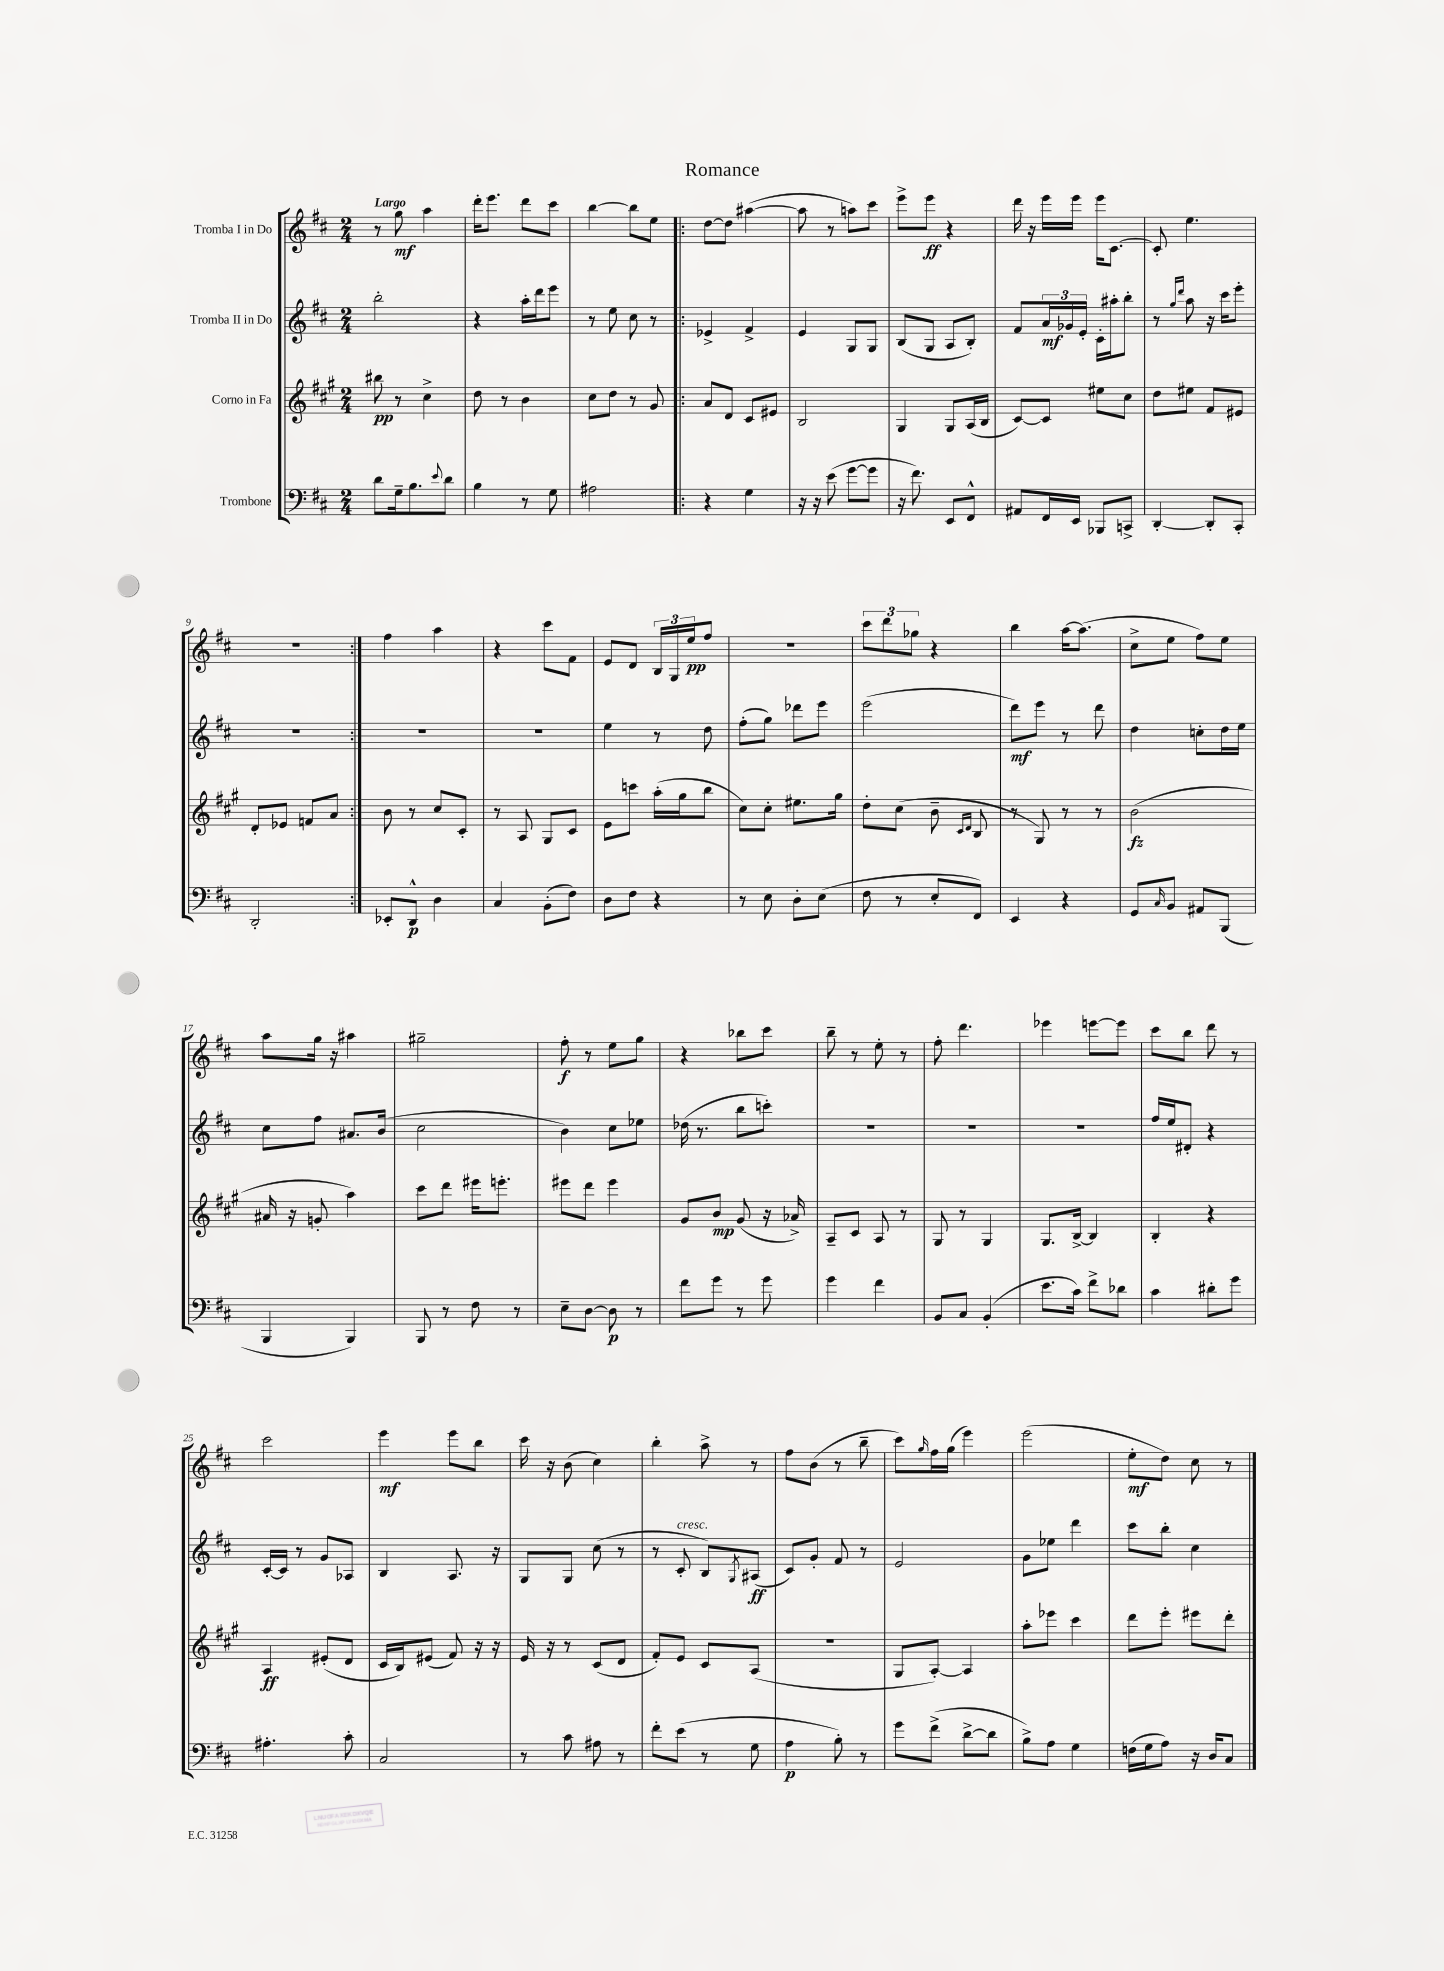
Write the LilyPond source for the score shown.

\header { title = "Romance" }
<<
\new StaffGroup <<
\new Staff = "s0" \with { instrumentName = "Tromba I in Do" } {
    \clef treble \key d \major \numericTimeSignature \time 2/4 \tempo "Largo"
    r8 g''8\mf a''4 |
    d'''16-. e'''8. d'''8 cis'''8 |
    b''4~ b''8 e''8 |
    \repeat volta 2 { d''8~ d''8 ais''4~( |
    ais''8 r8 a''8) cis'''8 |
    e'''8-> e'''8\ff r4 |
    d'''16 r16 e'''16 e'''16 e'''16 cis'8.~ |
    cis'8-. e''4. |
    r2 | }
    fis''4 a''4 |
    r4 cis'''8 fis'8 |
    e'8 d'8 \tuplet 3/2 { b16 g16 e''16\pp } fis''8 |
    R2 |
    \tuplet 3/2 { cis'''8 d'''8 ges''8 } r4 |
    b''4 a''16~ a''8.( |
    cis''8-> e''8 fis''8) e''8 |
    a''8 g''16 r16 ais''4 |
    gis''2-- |
    fis''8-.\f r8 e''8 g''8 |
    r4 bes''8 cis'''8 |
    b''8-- r8 e''8-. r8 |
    fis''8-. d'''4. |
    ees'''4 e'''8~ e'''8 |
    cis'''8 b''8 d'''8 r8 |
    cis'''2 |
    e'''4\mf e'''8 b''8 |
    cis'''16 r16 b'8( cis''4) |
    b''4-. a''8-> r8 |
    fis''8 b'8( r8 b''8-- |
    cis'''8) \grace { g''16 } fis''16 g''16( e'''4) |
    e'''2( |
    e''8-.\mf d''8) cis''8 r8 \bar "|." |
}
\new Staff = "s1" \with { instrumentName = "Tromba II in Do" } {
    \clef treble \key d \major \numericTimeSignature \time 2/4
    b''2-. |
    r4 a''16-. d'''16 e'''8 |
    r8 e''8 cis''8 r8 |
    \repeat volta 2 { ees'4-> fis'4-> |
    e'4 g8 g8 |
    b8( g8 a8 b8-.) |
    fis'8 \tuplet 3/2 { a'16\mf ges'16 e'16-. } cis'16-. ais''16-. b''8-. |
    r8 \grace { g''16 d'''16 } a''8 r16 cis'''16 e'''8-. |
    R2 | }
    R2 |
    R2 |
    e''4 r8 d''8 |
    fis''8-.( g''8) des'''8 e'''8 |
    e'''2( |
    d'''8\mf) e'''8 r8 d'''8 |
    d''4 c''8-. d''16 e''16 |
    cis''8 fis''8 ais'8. b'16( |
    cis''2 |
    b'4) cis''8 ees''8 |
    des''16( r8. b''8 c'''8-.) |
    R2 |
    R2 |
    R2 |
    fis''16 e''16 dis'8-. r4 |
    cis'16~-. cis'16 r8 g'8 aes8 |
    b4 a8. r16 |
    g8 g8 cis''8( r8 |
    r8 cis'8-.^\markup { \italic "cresc." } b8) \acciaccatura { g8 } ais8\ff( |
    cis'8) g'8-. fis'8 r8 |
    e'2 |
    g'8 ees''8 d'''4 |
    cis'''8 b''8-. cis''4 \bar "|." |
}
\new Staff = "s2" \with { instrumentName = "Corno in Fa" } {
    \clef treble \key a \major \numericTimeSignature \time 2/4
    bis''8\pp r8 cis''4-> |
    d''8 r8 b'4 |
    cis''8 d''8 r8 gis'8 |
    \repeat volta 2 { a'8 d'8 cis'8 eis'8 |
    b2 |
    gis4 gis8 a16( b16 |
    cis'8~) cis'8 eis''8 cis''8 |
    d''8 eis''8 fis'8 eis'8 |
    d'8-. ees'8 f'8 a'8 | }
    b'8 r8 cis''8 cis'8-. |
    r8 a8 gis8 cis'8 |
    e'8 c'''8 a''16-.( gis''16 b''8 |
    cis''8) cis''8-. eis''8. gis''16 |
    d''8-. cis''8( b'8-- \grace { cis'16 d'16 } b8 |
    r8 gis8) r8 r8 |
    b'2\fz( |
    ais'16 r16 g'8-. a''4) |
    cis'''8 d'''8 eis'''16 e'''8.-. |
    eis'''8 d'''8 eis'''4 |
    gis'8 b'8\mp gis'8( r16 aes'16->) |
    a8-- cis'8 a8 r8 |
    gis8 r8 gis4 |
    gis8. b16~-> b4 |
    b4-. r4 |
    a4\ff eis'8-.( d'8 |
    cis'16 b16) eis'8( fis'8) r16 r16 |
    e'16 r16 r8 cis'8( d'8 |
    fis'8-.) e'8 cis'8 a8( |
    r2 |
    gis8 a8~-.) a4 |
    a''8-. ees'''8 cis'''4 |
    d'''8 e'''8-. eis'''8 d'''8-. \bar "|." |
}
\new Staff = "s3" \with { instrumentName = "Trombone" } {
    \clef bass \key d \major \numericTimeSignature \time 2/4
    d'8 g16-- b8. \appoggiatura { e'8 } d'8 |
    b4 r8 g8 |
    ais2 |
    \repeat volta 2 { r4 g4 |
    r16 r16 e'8( g'8~ g'8 |
    r16 fis'8.) e,8 fis,8-^ |
    ais,8 fis,16 e,16 bes,,8 c,8-> |
    d,4~-. d,8-. cis,8-. |
    d,2-. | }
    ees,8-. d,8-^\p d4 |
    cis4 b,8-.( fis8) |
    d8 fis8 r4 |
    r8 e8 d8-. e8( |
    fis8 r8 e8-. fis,8) |
    e,4 r4 |
    g,8 \grace { cis16 } b,8 ais,8 b,,8( |
    b,,4 b,,4) |
    b,,8 r8 fis8 r8 |
    e8-- d8~ d8\p r8 |
    fis'8 g'8 r8 g'8 |
    g'4 fis'4 |
    b,8 cis8 b,4-.( |
    e'8. cis'16) fis'8-> des'8 |
    cis'4 dis'8-. g'8 |
    ais4.-. cis'8-. |
    cis2 |
    r8 cis'8 ais8 r8 |
    fis'8-. e'8( r8 g8 |
    a4\p b8-.) r8 |
    g'8 fis'8->( d'8~-> d'8 |
    b8->) a8 g4 |
    f16( g16 a8) r16 d16 cis8 \bar "|." |
}
>>
>>
